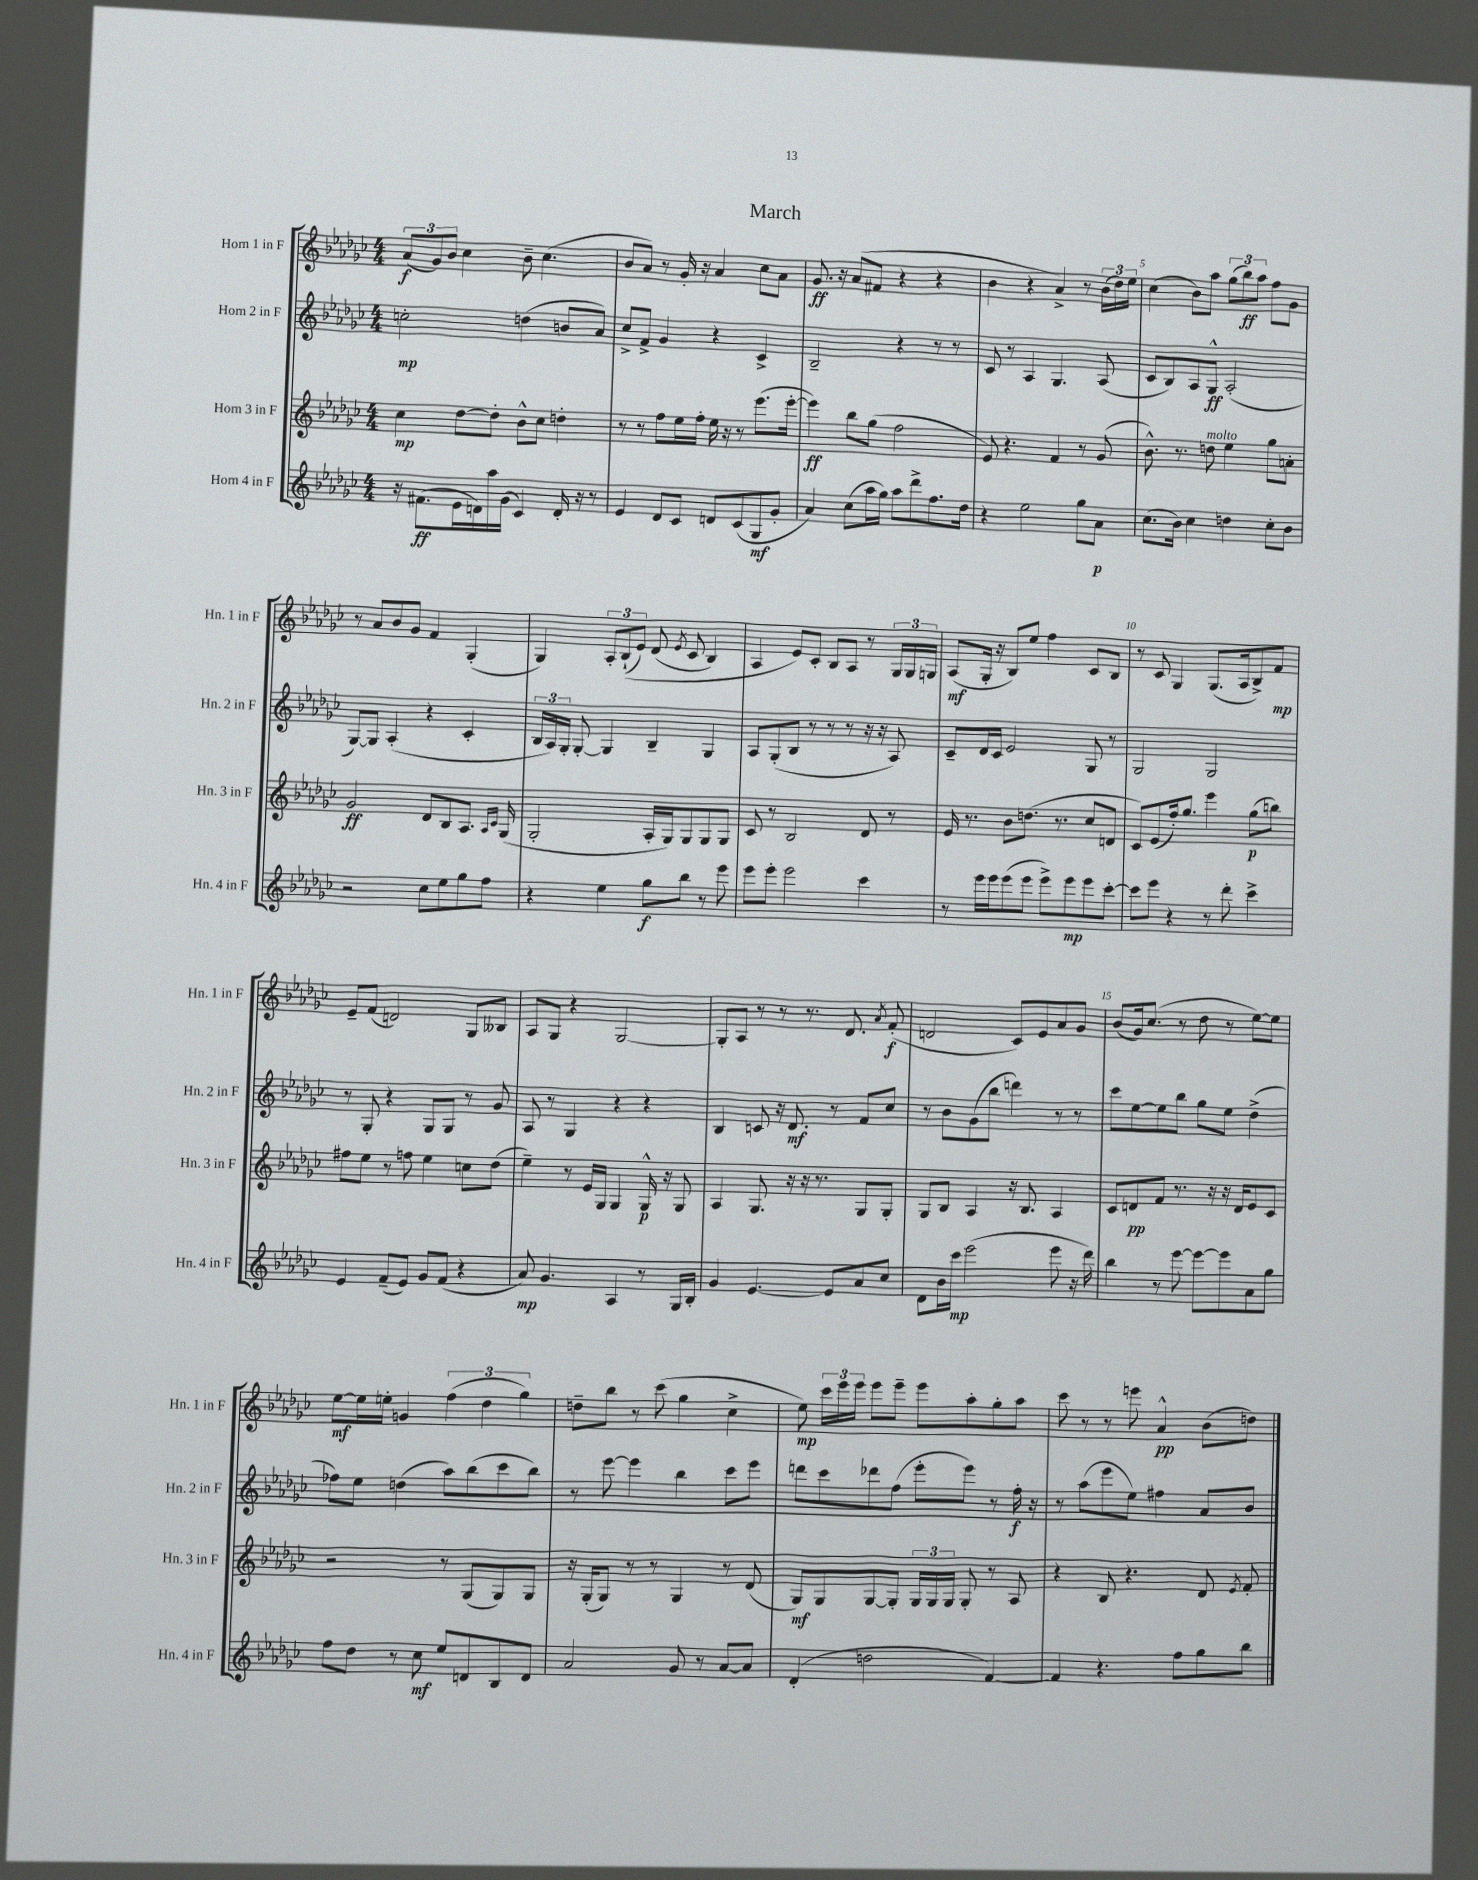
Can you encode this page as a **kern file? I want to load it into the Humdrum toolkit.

**kern	**kern	**kern	**kern
*staff4	*staff3	*staff2	*staff1
*clefG2	*clefG2	*clefG2	*clefG2
*k[b-e-a-d-g-c-]	*k[b-e-a-d-g-c-]	*k[b-e-a-d-g-c-]	*k[b-e-a-d-g-c-]
*M4/4	*M4/4	*M4/4	*M4/4
16r	4cc-	2cc'	(12a-
(8.f#	.	.	.
.	.	.	12g-)
.	.	.	12b-
16e-	[8dd-	.	4cc-
16d)	.	.	.
16aa-	8dd-']	.	.
(16g-	.	.	.
4c-)	8b-^^	(4dd	8b-~
.	8cc-	.	(4.cc-
16d'	4dd'	8b	.
16r	.	.	.
8r	.	8a-)	.
=	=	=	=
4e-	8r	8cc-^	8b-
.	8r	8f^	8a-)
8d-	8ff	4g-	8r
8c-	16ee-	.	16g-'
.	16ff'	.	16r
8d	16ee-	4r	4a-
.	16r	.	.
(8c-	8r	.	.
8G-	(8.eee-	4c-^	8cc-
8g-'	.	.	8a-
.	[16eee-'	.	.
=	=	=	=
4a-)	4eee-])	2B-~	8.g-
.	.	.	16r
(8cc-	8bb-	.	(8a-
16aa-	(8gg-	.	8f#
16gg-)	.	.	.
8aa-	2ff	4r	4r
8ddd-^	.	.	.
8.ff	.	8r	4r
.	.	8r	.
16dd-	.	.	.
=	=	=	=
4r	8e-)	8c-	4b-
.	4.r	8r	.
2ee-	.	4A-	4r
.	4f	4.G-	4a-^)
8gg-	8r	.	8r
8a-	(8g-	(8A-	(24b-
.	.	.	24dd-)
.	.	.	24ee-
=	=	=	=
(8.cc-	8.b-^^)	8c-	(4cc-
.	.	8B-)	.
16b-)	8.r	.	.
4cc-	.	8A-	8b-)
.	8dd	8G-^^	8aa-
4dd	4ee-	(2A-'	(12gg-
.	.	.	12bb-)
.	.	.	12aa-
8cc-'	8gg-	.	8ff
8b-	8a'	.	8g-
=	=	=	=
2r	2g-	[8G-)	8r
.	.	8G-]	8a-
.	.	(4A-'	8b-
.	.	.	8g-
8cc-	8d-	4r	4f
8ee-	8B-	.	.
8gg-	8.A-	4c-'	(4G-'
8ff	.	.	.
.	16qqA-	.	.
.	16qqc-	.	.
.	(16G-	.	.
=	=	=	=
4r	2G-'	24B-	4G-)
.	.	24A-)	.
.	.	24G-'	.
.	.	[8G-'	.
4ee-	.	4G-]	12A-'
.	.	.	&((12B-`
.	.	.	12e-)
8gg-	16A-'	4B-~	(8d-
.	16G-)	.	.
.	.	.	8qe-
8bb-	8G-	.	8c-
8r	8G-	4G-	4B-)
8eee-	8G-	.	.
=	=	=	=
8eee-	8c-	8A-	4A-
8eee-'	8r	(8G-'	.
2eee-	2B-	8B-	8e-&)
.	.	8r	8c-'
.	.	8r	8B-
.	.	8r	8A-
4ccc-	8d-	16r	8r
.	.	16r	.
.	8r	8A-)	24G-
.	.	.	24G-
.	.	.	24G
=	=	=	=
8r	16e-	8c-~	(8A-
.	8.r	.	.
16eee-	.	16d-	16G-'
16eee-	.	16c-	16r
(8eee-	8b-	2e-	8B-)
8eee-	(8.dd	.	8ee-
8eee-^)	.	.	4ff
.	8.r	.	.
8eee-	.	.	.
8eee-	8cc-	8G-	8c-
[8ccc-'	8d	8r	8B-
=	=	=	=
8ccc-]	8c-)	2G-	8r
8eee-	(8e-	.	8c-
4r	16ff')	.	4G-
.	8.gg-	.	.
8r	4eee-	2G-	(8.G-
8ddd-'	.	.	.
.	.	.	16A-
4ccc-^	(8gg-	.	8B-^)
.	8bb)	.	8f
=	=	=	=
4e-	8ff#	8r	8e-~
.	8ee-	8G-'	(8f
(8f~	8r	4r	2d)
8e-)	8ff	.	.
8g-	4ee-	8G-	.
(8f	.	8G-	.
4r	8cc	8r	8G-
.	(8dd-	8g-	8B--
=	=	=	=
8a-)	4ee-~)	8A-	8A-
4.g-	.	8r	8G-
.	8r	4G-	4r
.	16e-	.	.
.	16G-	.	.
4A-	4G-	4r	[2G-
8r	16G-^^	4r	.
.	16r	.	.
16G-	8G-	.	.
16B-'	.	.	.
=	=	=	=
4g-	4A-	4B-	8G-']
.	.	.	8A-
[4.e-	8.G-	8c	8r
.	.	16r	8r
.	16r	8.d-	.
.	16r	.	8.r
.	8.r	.	.
8e-]	.	8r	.
.	.	.	8.d-
8a-	8G-	8f	.
.	.	.	8qa-
8cc-	8G-'	8cc-	(8f'
=	=	=	=
8d-	8G-	8r	2d
16b-	8B-	8b-	.
16ccc-	.	.	.
(2eee-	4A-	(8g-	.
.	.	8bb-	.
.	16r	4ddd)	8c-)
.	8.B-	.	.
.	.	.	8e-
8eee-	4A-	8r	8a-
16r	.	8r	8g-
16ddd-)	.	.	.
=	=	=	=
4bb-	8c-	8ccc-	(8b-
.	8d	[8ee-	16g-)
.	.	.	(8.cc-
8r	8f	8ee-]	.
[8eee-	8.r	8bb-	8r
8eee-_	.	8gg-	8dd-
.	16r	.	.
8eee-]	16r	8ee-	8r
.	16d	.	.
8a-	8e-	(4dd-^	[8ee-)
8gg-	8c-	.	8ee-]
=	=	=	=
8ff	2r	8ff-)	[8ee-
8dd-	.	8ee-	16ee-]
.	.	.	16ee'
8r	.	(4dd	4g
8cc-	.	.	.
8ee-	8r	8aa-)	(6ff
8d	(8G-	(8bb-	.
.	.	.	6dd-
8B-	8G-)	8ccc-	.
.	.	.	6gg-)
8d	8G-	8bb-)	.
=	=	=	=
2a-	16r	8r	8dd~
.	(16G-'	.	.
.	8G-)	[8eee-	8bb-
.	8r	4eee-]	8r
.	8r	.	(8ccc-
8g-	4G-	4bb-	4gg-
8r	.	.	.
[8a-	8r	8ccc-	4cc-^
8a-]	(8d-	8eee-	.
=	=	=	=
(4d-'	8G-)	8ddd	8ee-)
.	8G-	8ccc-	24ccc-
.	.	.	24eee-
.	.	.	24eee-
2dd	[8G-	8ddd-	8eee-
.	8G-']	(8ff	8eee-~
.	24G-	8eee-'	8eee-
.	24G-	.	.
.	24G-	.	.
.	8G-'	8eee-)	8aa-'
[4f)	8r	8r	8gg-'
.	8A-	16ff'	8aa-
.	.	16r	.
=	=	=	=
4f]	4r	8r	8ccc-
.	.	(8aa-	8r
4.r	8B-	8eee-	8r
.	4.r	8ee-)	8eee
.	.	4ff#	4a-^^
8ff	.	.	.
8gg-	8d-	8a-	(8b-
.	8qe-	.	.
8bb-	8f'	8b-	8dd)
==	==	==	==
*-	*-	*-	*-
